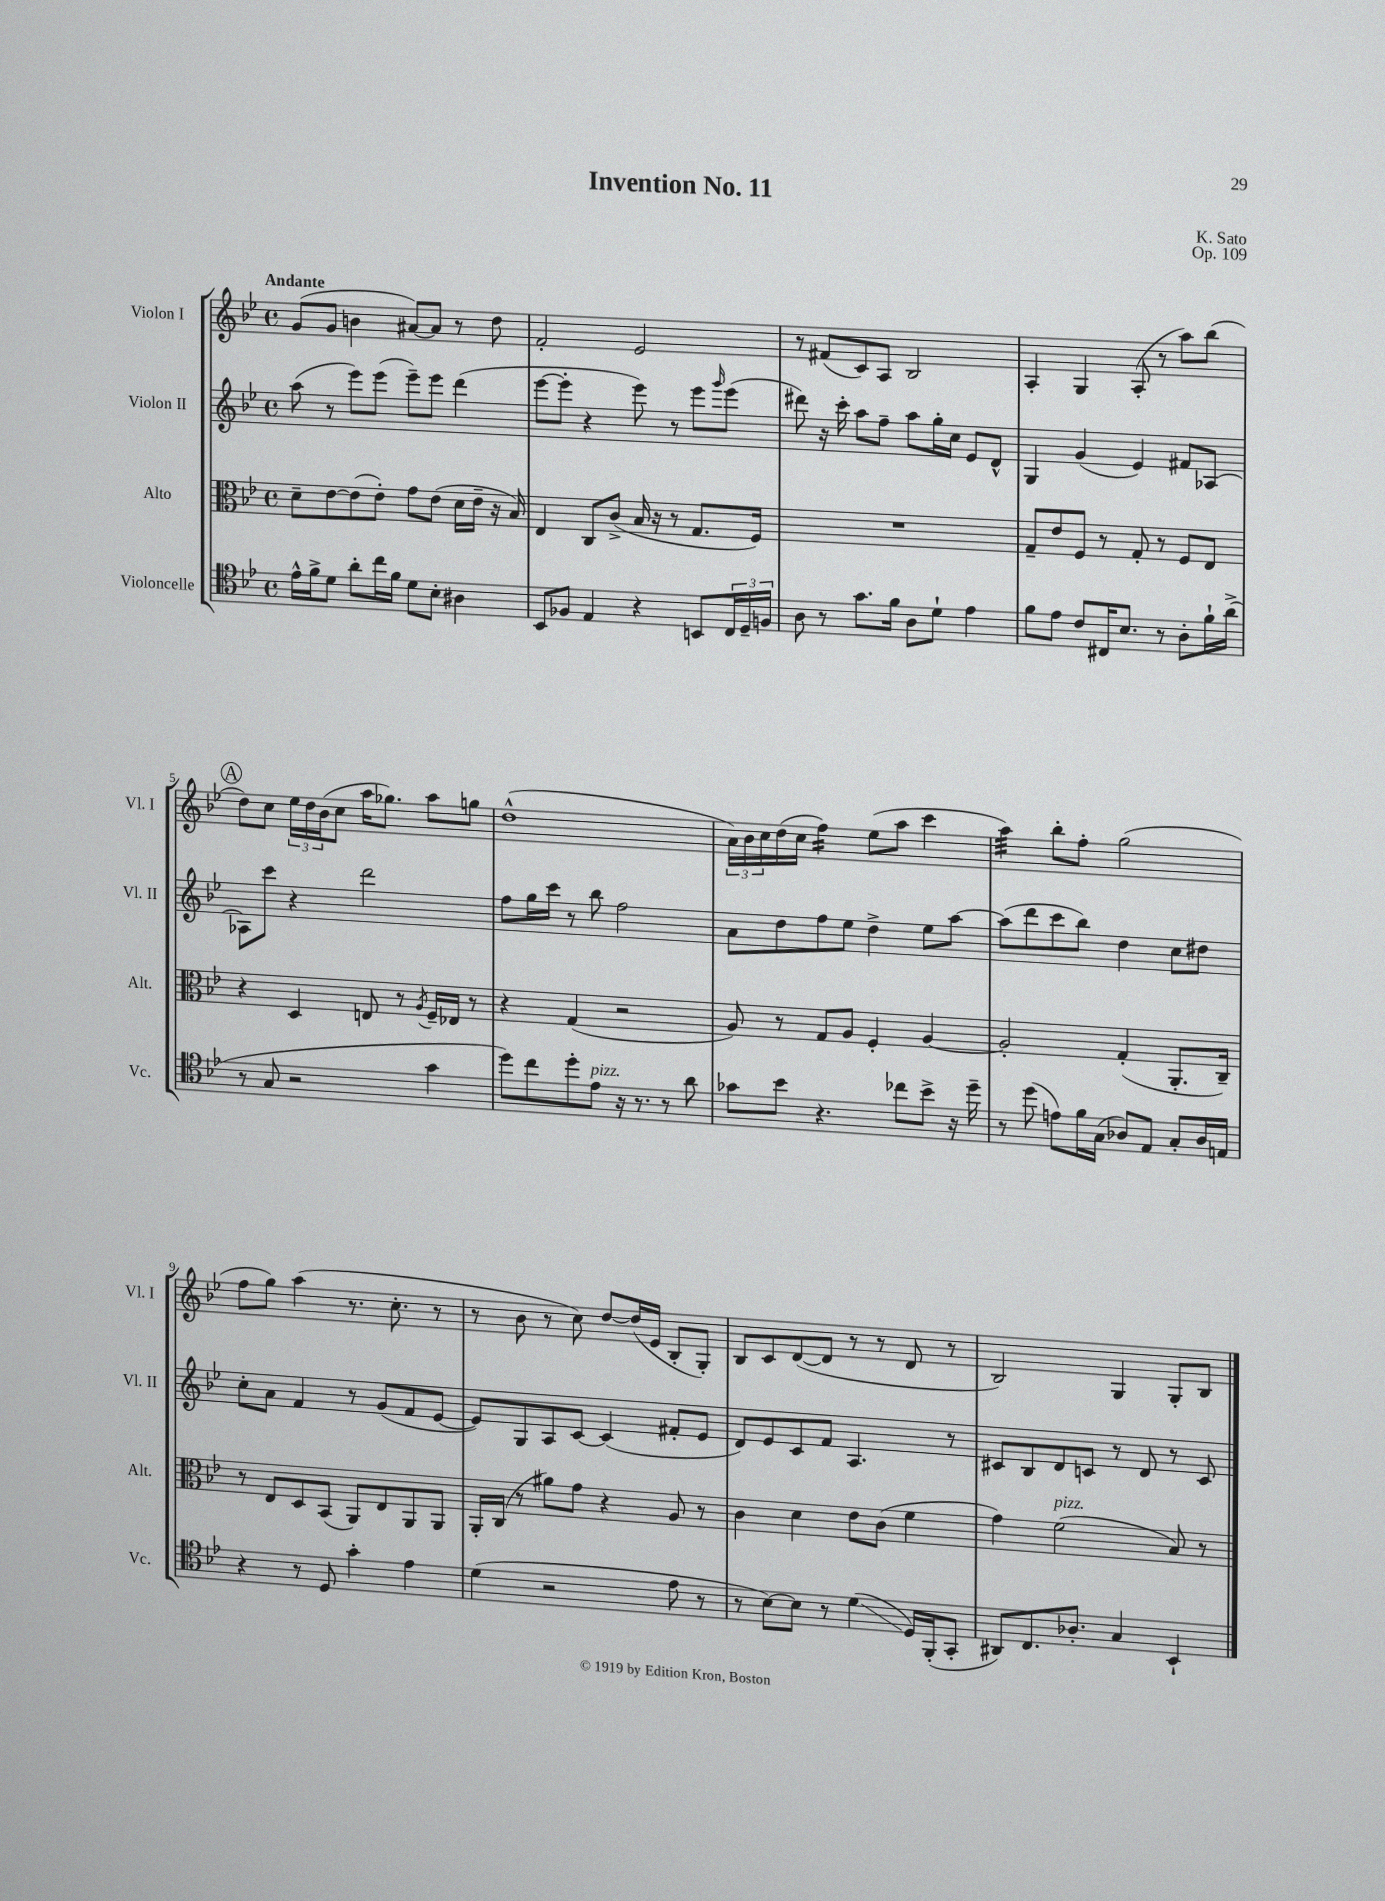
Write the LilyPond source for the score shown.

\header { title = "Invention No. 11" composer = "K. Sato" opus = "Op. 109" }
<<
\new StaffGroup <<
\new Staff = "s0" \with { instrumentName = "Violon I" shortInstrumentName = "Vl. I" } {
    \clef treble \key bes \major \defaultTimeSignature \time 4/4 \tempo "Andante"
    g'8( g'8 b'4 ais'8~) ais'8 r8 d''8 |
    f'2-. ees'2 |
    r8 fis'8( c'8) a8 bes2 |
    a4-. g4 a8-.( r8 a''8) bes''8( |
    \mark \markup { \circle "A" } d''8) c''8 \tuplet 3/2 { ees''16 d''16 bes'16( } c''8 a''16 ges''8.) a''8 g''8 |
    d''1-^( |
    \tuplet 3/2 { a'16) bes'16 c''16 } d''16( c''16 f''4:16) ees''8( a''8 c'''4 |
    a''4:32) bes''8-. f''8-. g''2( |
    f''8 g''8) a''4( r8. c''8.-. r8 |
    r8 bes'8 r8 c''8) d''8~ d''16( ees'16 bes8-. g8-.) |
    bes8 c'8 d'8~( d'8 r8 r8 d'8 r8 |
    bes2) g4 g8-. bes8 \bar "|." |
}
\new Staff = "s1" \with { instrumentName = "Violon II" shortInstrumentName = "Vl. II" } {
    \clef treble \key bes \major \defaultTimeSignature \time 4/4
    a''8( r8 ees'''8) ees'''8( ees'''8--) ees'''8 d'''4( |
    ees'''8~ ees'''8-. r4 ees'''8) r8 ees'''8 \grace { g'''16 } ees'''8( |
    dis'''8) r16 c'''16-. a''8 f''8-- a''8 g''16-. c''16 ees'8 d'8-^ |
    g4 g'4( ees'4) fis'8 aes8~ |
    \mark \markup { \circle "A" } aes8 c'''8 r4 d'''2 |
    f''8 g''16 c'''16 r8 bes''8 f''2 |
    a'8 d''8 f''8 ees''8 d''4-> ees''8 a''8~ |
    a''8( d'''8 c'''8 bes''8) d''4 c''8 dis''8 |
    c''8-. a'8 f'4 r8 g'8( f'8 ees'8~ |
    ees'8) g8 a8 c'8~ c'4( fis'8-. ees'8 |
    d'8) ees'8 c'8 f'8 a4. r8 |
    cis'8 bes8 d'8 c'8 r8 d'8 r8 c'8 \bar "|." |
}
\new Staff = "s2" \with { instrumentName = "Alto" shortInstrumentName = "Alt." } {
    \clef alto \key bes \major \defaultTimeSignature \time 4/4
    d'8-- ees'8~ ees'8( ees'8-.) g'8 ees'8( d'16 ees'16-- r16 bes16) |
    ees4 c8 c'8->( bes16 r16 r8 g8. f16) |
    R1 |
    g8-- ees'8 f8 r8 g8-. r8 f8 ees8 |
    \mark \markup { \circle "A" } r4 d4 e8 r8 \acciaccatura { a8 } f16-- ees16 r8 |
    r4 g4( r2 |
    a8) r8 g8 a8 f4-. a4~ |
    a2-. g4-.( a,8.-. c16--) |
    r8 ees8 d8 bes,8( a,8) ees8 a,8 a,8 |
    a,16-. c16( r8 ais'8) g'8 r4 a8 r8 |
    c'4 d'4 ees'8 c'8( f'4 |
    g'4) f'2^\markup { \italic "pizz." }( bes8) r8 \bar "|." |
}
\new Staff = "s3" \with { instrumentName = "Violoncelle" shortInstrumentName = "Vc." } {
    \clef tenor \key bes \major \defaultTimeSignature \time 4/4
    ees'16-^ f'16-> d'8 a'8-. c''16 f'16 d'8 bes8-. ais4 |
    bes,8 fes8 ees4 r4 b,8 \tuplet 3/2 { c16 d16-- f16 } |
    a8 r8 g'8. f'16 a8 d'8-! ees'4 |
    f'8 ees'8 c'8 cis16 bes8. r8 a8-. f'16-! a'16->( |
    \mark \markup { \circle "A" } r8 g8 r2 g'4 |
    d''8) c''8 d''8-. ees'8^\markup { \italic "pizz." } r16 r8. r8 a'8 |
    ges'8 bes'8 r4. ces''8 bes'8-> r16 d''16-- |
    r8 d''8( e'8) f'16 g16( aes8) ees8 g8-. aes16 e16 |
    r4 r8 d8 g'4-. ees'4 |
    d'4( r2 ees'8 r8 |
    r8 bes8~) bes8 r8 d'4\glissando( d16) f,16-.( g,8-. |
    ais,8) c8. aes8.-. g4 bes,4-! \bar "|." |
}
>>
>>
